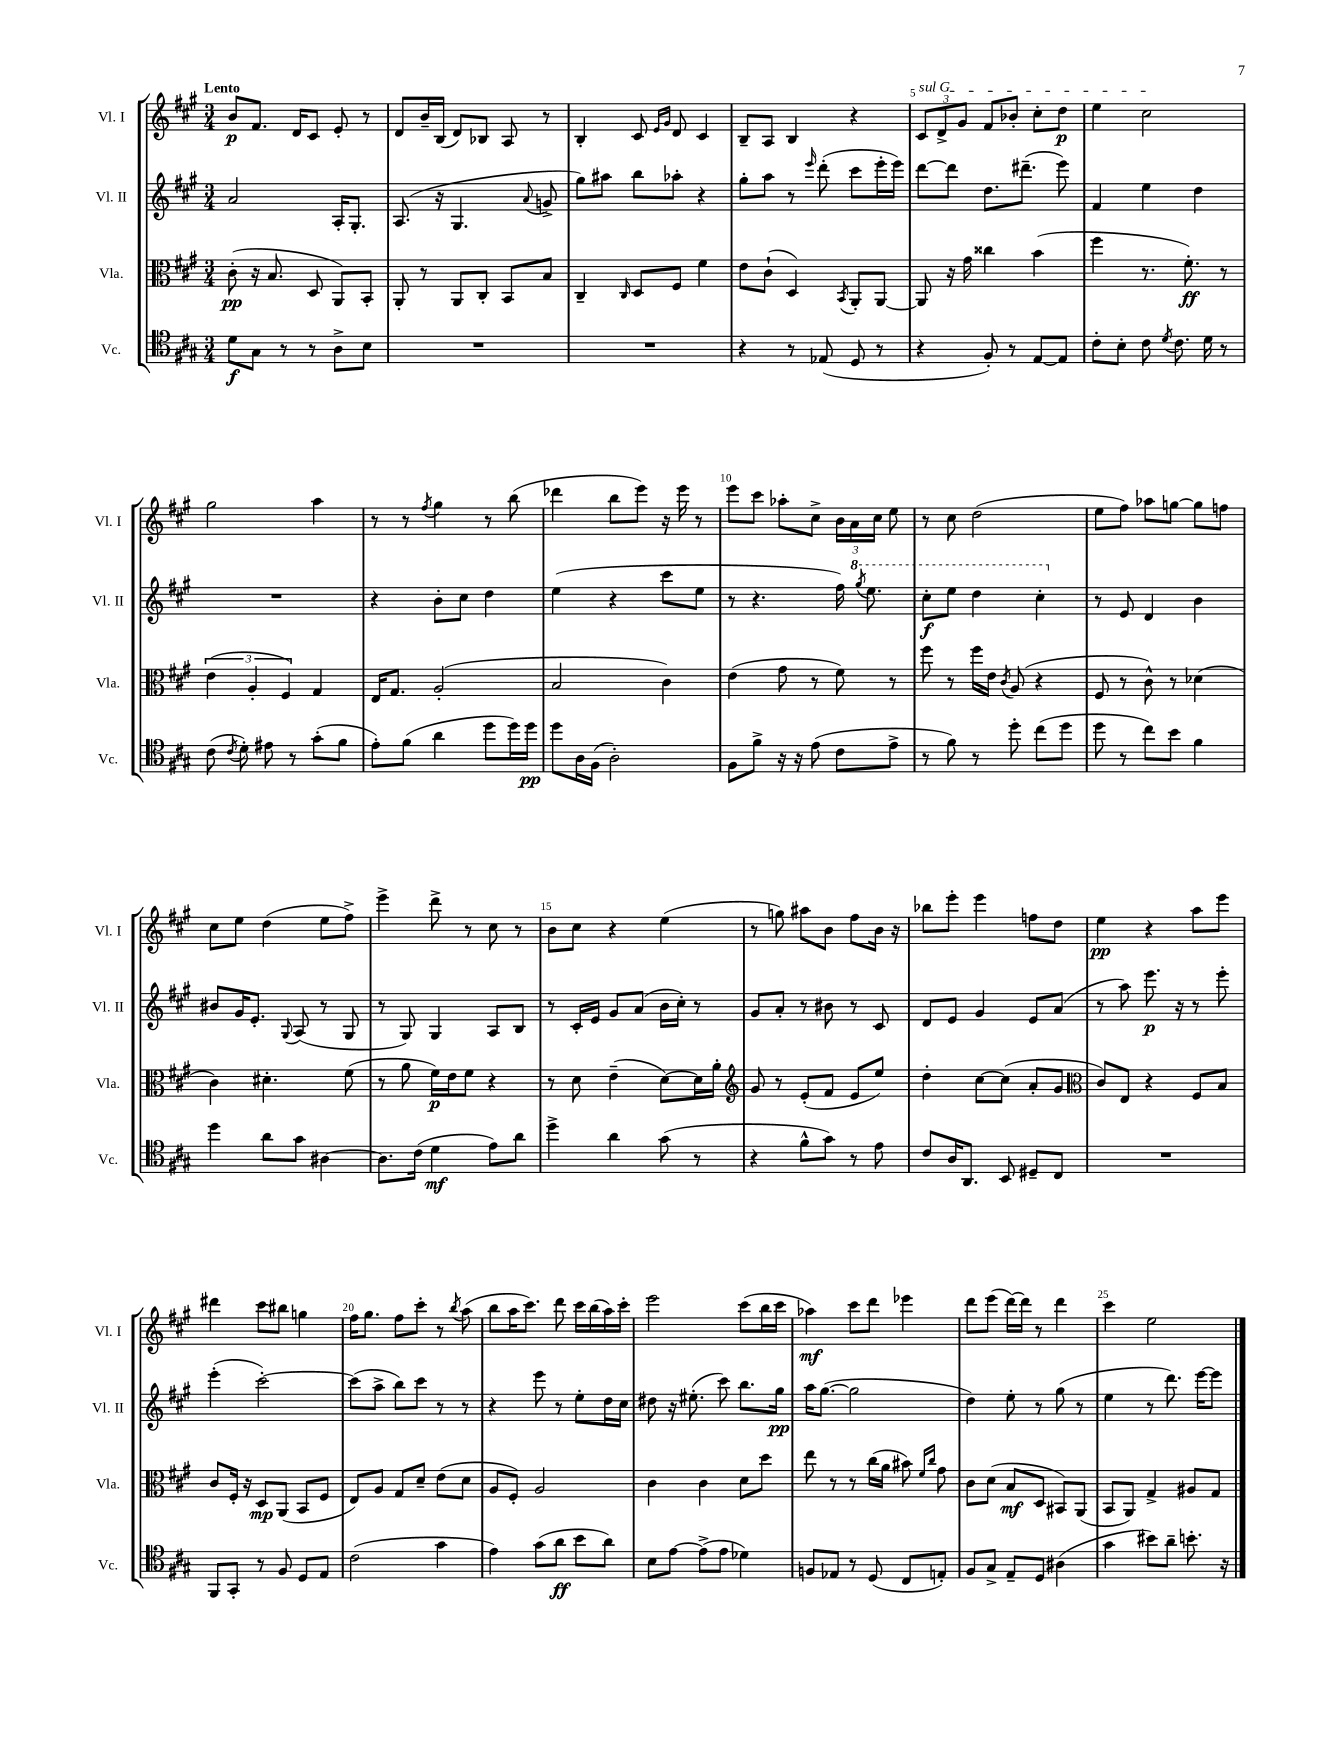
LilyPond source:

<<
\new StaffGroup <<
\new Staff = "s0" \with { instrumentName = "Vl. I" shortInstrumentName = "Vl. I" } {
    \clef treble \key a \major \numericTimeSignature \time 3/4 \tempo "Lento"
    \autoBeamOff b'8[\p fis'8.] d'16[ cis'8] e'8-. r8 |
    d'8[ b'16-- b16]( d'8[) bes8] a8 r8 |
    b4-. cis'8 \grace { e'16[ gis'16] } d'8 cis'4 |
    b8[-- a8] b4 r4 |
    \tuplet 3/2 { \once \override TextSpanner.bound-details.left.text = \markup { \italic "sul G" } cis'8[\startTextSpan d'8-> gis'8] } fis'8[ bes'8]-. cis''8[-. d''8]\p |
    e''4 cis''2\stopTextSpan |
    gis''2 a''4 |
    r8 r8 \acciaccatura { fis''8 } gis''4 r8 b''8( |
    des'''4 b''8[ e'''8]) r16 e'''16 r8 |
    e'''8[ cis'''8] aes''8[-. cis''8]-> \tuplet 3/2 { b'16[ a'16 cis''16] } e''8 |
    r8 cis''8 d''2( |
    e''8[ fis''8]) aes''8[ g''8]~ g''8[ f''8] |
    cis''8[ e''8] d''4( e''8[ fis''8]->) |
    e'''4-> d'''8-> r8 cis''8 r8 |
    b'8[ cis''8] r4 e''4( |
    r8 g''8) ais''8[ b'8] fis''8[ b'16] r16 |
    bes''8[ e'''8]-. e'''4 f''8[ d''8] |
    e''4\pp r4 a''8[ e'''8] |
    dis'''4 cis'''8[ bis''8] g''4 |
    fis''16[ gis''8.] fis''8[ cis'''8]-. r8 \acciaccatura { b''8 } a''8( |
    b''8[ a''16 cis'''8.]) d'''8 cis'''16[ b''16( a''16) cis'''16]-. |
    e'''2 cis'''8[( b''16 cis'''16] |
    aes''4\mf) cis'''8[ d'''8] ees'''4 |
    d'''8[ e'''8]( d'''16[~) d'''16] r8 d'''4 |
    cis'''4 e''2 \bar "|." |
}
\new Staff = "s1" \with { instrumentName = "Vl. II" shortInstrumentName = "Vl. II" } {
    \clef treble \key a \major \numericTimeSignature \time 3/4
    \autoBeamOff a'2 a16[-. gis8.]-. |
    a8.( r16 gis4. \appoggiatura { a'8 } g'8-> |
    gis''8[) ais''8] b''8[ aes''8]-. r4 |
    gis''8[-. a''8] r8 \grace { e'''16 } d'''8-.( cis'''8[ e'''16-. e'''16]) |
    d'''8[~ d'''8] d''8.[ dis'''8.]--( e'''8) |
    fis'4 e''4 d''4 |
    R2. |
    r4 b'8[-. cis''8] d''4 |
    e''4( r4 cis'''8[ e''8] |
    r8 r4. fis''16) \ottava #1 \acciaccatura { gis'''8 } e'''8. |
    cis'''8[-.\f e'''8] d'''4 cis'''4-. \ottava #0 |
    r8 e'8 d'4 b'4 |
    bis'8[ gis'16 e'8.]-. \appoggiatura { gis8 } a8( r8 gis8 |
    r8 gis8) gis4 a8[ b8] |
    r8 cis'16[-. e'16] gis'8[ a'8]( b'16[ cis''16]-.) r8 |
    gis'8[ a'8]-. r8 bis'8 r8 cis'8 |
    d'8[ e'8] gis'4 e'8[ a'8]( |
    r8 a''8) e'''8.\p r16 r8 e'''8-. |
    e'''4-.( cis'''2~-.) |
    cis'''8[( a''8]-> b''8[) cis'''8] r8 r8 |
    r4 e'''8 r8 e''8[-. d''16 cis''16] |
    dis''8 r16 eis''8.-.( cis'''8) b''8.[ gis''16]\pp |
    a''16[ gis''8.]~( gis''2 |
    d''4) e''8-. r8 gis''8( r8 |
    e''4 r8 d'''8.) e'''16[~ e'''8] \bar "|." |
}
\new Staff = "s2" \with { instrumentName = "Vla." shortInstrumentName = "Vla." } {
    \clef alto \key a \major \numericTimeSignature \time 3/4
    \autoBeamOff cis'8-.\pp( r16 b8. d8 a,8[) b,8]-. |
    a,8-. r8 a,8[ cis8]-. b,8[ b8] |
    cis4-- \grace { cis16 } d8[ fis8] fis'4 |
    e'8[ cis'8]-!( d4) \acciaccatura { b,8 } a,8[-. a,8]~ |
    a,8 r16 gis'16 cisis''4 b'4( |
    fis''4 r8. fis'8.-.\ff) r8 |
    \tuplet 3/2 { e'4( a4-. fis4) } gis4 |
    e16[ gis8.] a2-.( |
    b2 cis'4) |
    e'4( gis'8 r8 fis'8) r8 |
    fis''8 r8 fis''16[ e'16] \acciaccatura { cis'8 } a8( r4 |
    fis8 r8 cis'8-^) r8 des'4( |
    cis'4) dis'4.-. fis'8( |
    r8 a'8 fis'16[\p) e'16 fis'8] r4 |
    r8 d'8 e'4--( d'8[~) d'16 a'16]-. |
    \clef treble gis'8 r8 e'8[-.( fis'8] e'8[ e''8]) |
    d''4-. cis''8[~ cis''8]( a'8[-. gis'8] |
    \clef alto cis'8[) e8] r4 fis8[ b8] |
    cis'8[ fis16]-. r16 d8[\mp a,8]( b,8[ fis8] |
    e8[) a8] gis8[ d'8]-- e'8[( d'8] |
    a8[ fis8]-.) a2 |
    cis'4 cis'4 d'8[ d''8] |
    e''8 r8 r8 cis''16[( a'16] bis'8) \grace { fis'16[ cis''16] } gis'8 |
    cis'8[ d'8]( b8[\mf d8] bis,8[) a,8]( |
    b,8[ a,8]) gis4-> ais8[ gis8] \bar "|." |
}
\new Staff = "s3" \with { instrumentName = "Vc." shortInstrumentName = "Vc." } {
    \clef tenor \key a \major \numericTimeSignature \time 3/4
    \autoBeamOff d'8[\f gis8] r8 r8 a8[-> b8] |
    R2. |
    R2. |
    r4 r8 ees8( d8 r8 |
    r4 fis8-.) r8 e8[~ e8] |
    cis'8[-. b8]-. cis'8 \acciaccatura { d'8 } cis'8. d'16 r8 |
    cis'8( \acciaccatura { cis'8 } d'8-.) eis'8 r8 gis'8[-.( fis'8] |
    e'8[-.) fis'8]( a'4 d''8[ d''16) d''16]\pp |
    d''8[ a16 fis16]( a2-.) |
    fis8[ fis'8]-> r16 r16 e'8( cis'8[ e'8]-> |
    r8 fis'8) r8 d''8-. cis''8[( d''8] |
    d''8 r8 cis''8[) b'8] fis'4 |
    d''4 a'8[ gis'8] ais4~ |
    ais8.[ cis'16]( d'4\mf e'8[) a'8] |
    d''4-> a'4 gis'8( r8 |
    r4 fis'8[-^ gis'8]) r8 e'8 |
    cis'8[ a16 a,8.] b,8 dis8[-- cis8] |
    R2. |
    fis,8[ gis,8]-. r8 fis8 d8[ e8] |
    cis'2( gis'4 |
    e'4) gis'8[( a'8]\ff b'8[ a'8]) |
    b8[ e'8]~ e'8[->( e'8] des'4) |
    f8[ ees8] r8 d8( cis8[ e8]-.) |
    fis8[ gis8]-> e8[-- d8] ais4( |
    gis'4 bis'8[) a'8]-- b'8.-. r16 \bar "|." |
}
>>
>>
\layout { \context { \Score \override BarNumber.break-visibility = ##(#f #t #t) barNumberVisibility = #(every-nth-bar-number-visible 5) } }
